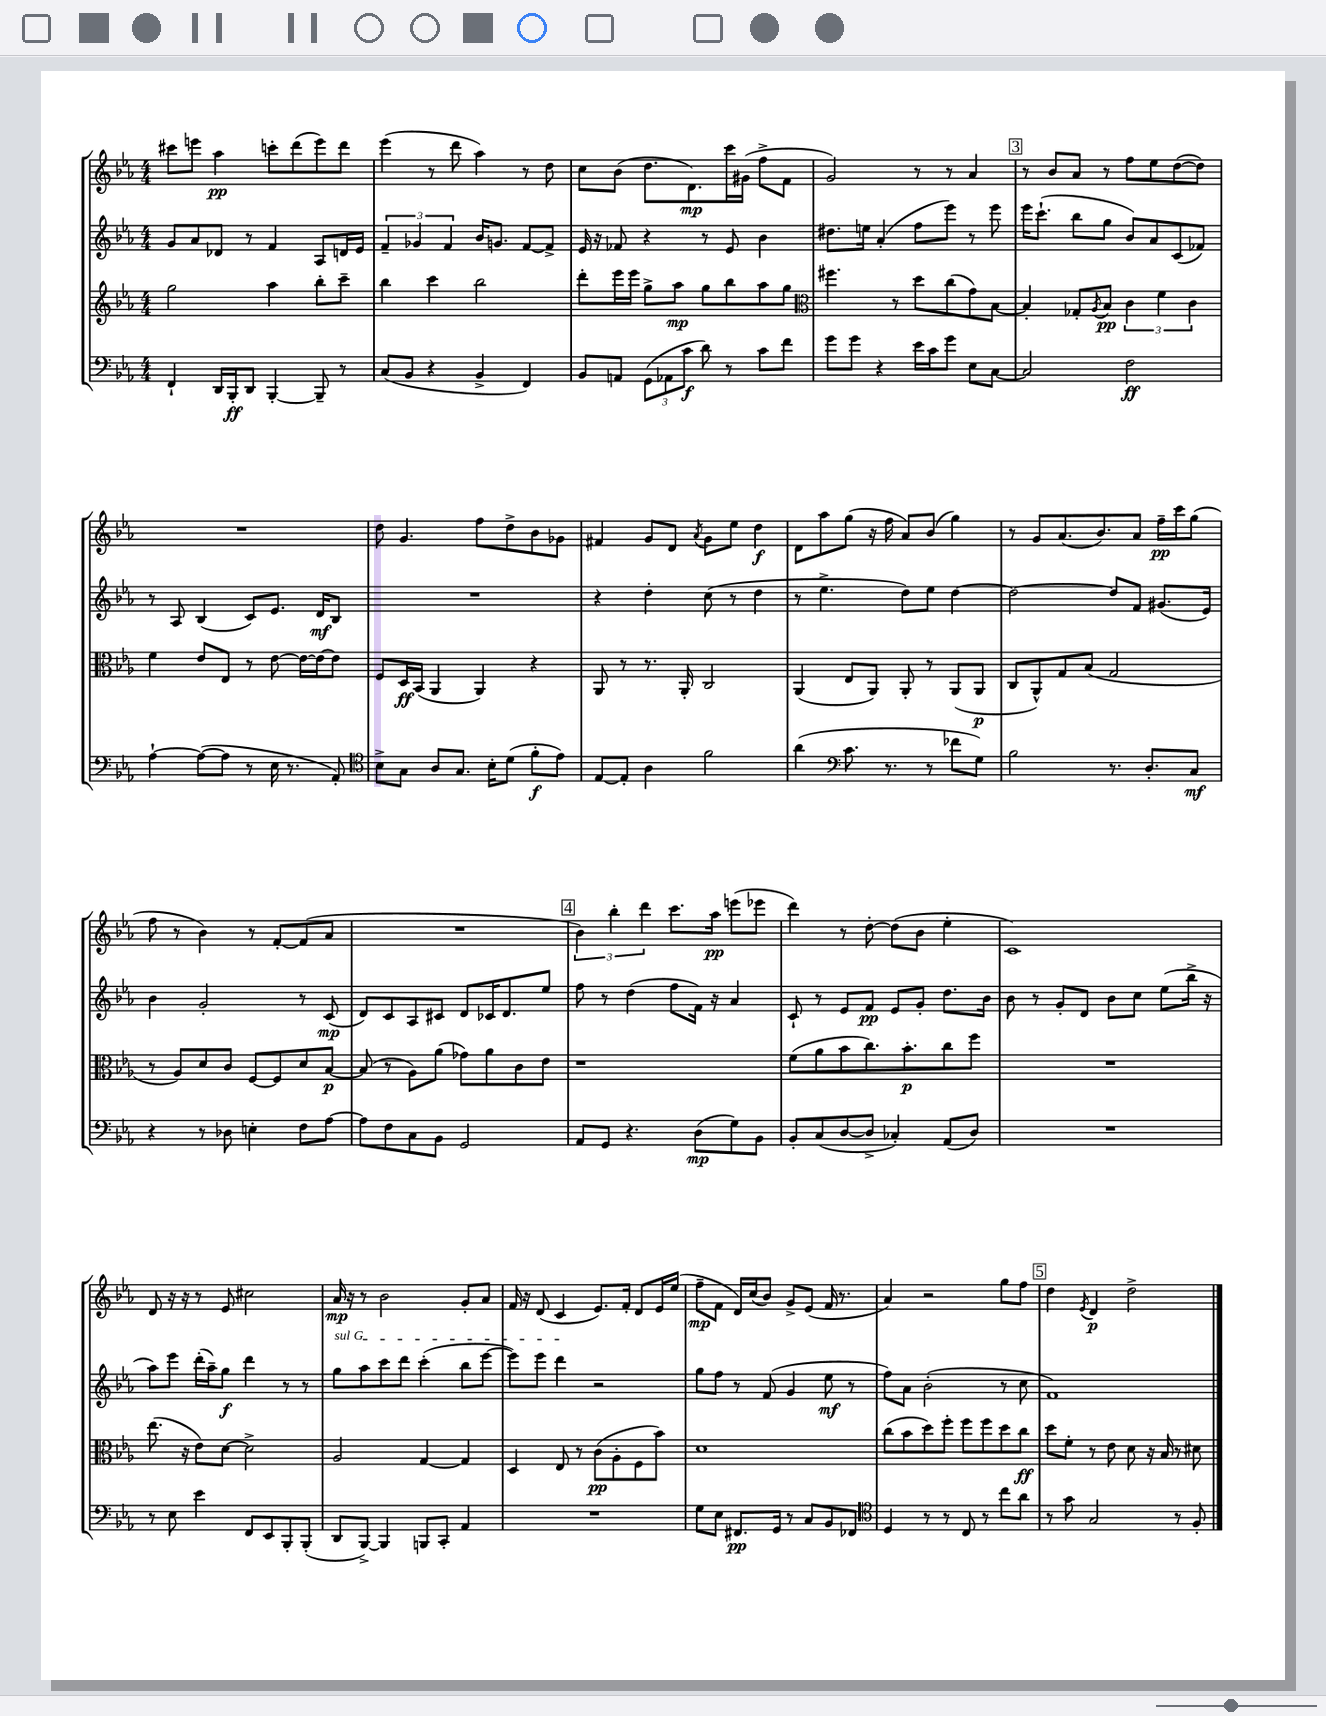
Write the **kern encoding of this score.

**kern	**kern	**kern	**kern
*staff4	*staff3	*staff2	*staff1
*clefF4	*clefG2	*clefG2	*clefG2
*k[b-e-a-]	*k[b-e-a-]	*k[b-e-a-]	*k[b-e-a-]
*M4/4	*M4/4	*M4/4	*M4/4
4FF`/	2gg\	8g/L	8ccc#\L
.	.	8a-/	8eee\J
16DD/LL	.	8d-/J	4aa-\
16BBB-'/J	.	.	.
8DD/J	.	8r	.
[4BBB-'/	4aa-\	4f/	8ccc'\L
.	.	.	(8ddd\
8BBB-~/]	8bb-'\L	8A-/L	8eee\)
8r	8ccc~\J	16d/L	8ddd\J
.	.	16e-/JJ	.
=	=	=	=
(8C/L	4bb-\	6f~/	(4eee-\
8BB-/J	.	.	.
.	.	6g-/	.
4r	4ccc\	.	8r
.	.	6f/	.
.	.	.	8ddd\
4BB-^/	2bb-\	16b-/LK	4aa-\)
.	.	8.g/J	.
4FF/)	.	[8f/L	8r
.	.	8f^/]J	8dd\
=	=	=	=
8BB-/L	8ddd'\L	16e-/	8cc\L
.	.	16r	.
8AA/J	16eee-\L	8f-/	(8b-\J
.	16eee-\JJ	.	.
(12GG\L	8gg^\L	4r	8.dd\L
12AA-\	.	.	.
.	8aa-\J	.	.
12c\J	.	.	.
.	.	.	8.d\)
8d\)	8gg\L	8r	.
8r	8bb-\	8e-/	16ccc\L
.	.	.	(16g#\JJ
8c\L	8aa-\	4b-\	8ff^\L
8f\J	8gg\J	.	8f\J
=	=	=	=
*	*clefC3	*	*
8g\L	4.ff#\	8.dd#\L	2g/)
8g\J	.	.	.
.	.	16ee\Jk	.
4r	.	(4a-'/	.
.	8r	.	.
16e-\LL	8dd\L	8ff\L	8r
16c\J	.	.	.
8g\J	(8cc\	8eee-\J)	8r
8E-\L	8g\)	8r	4a-/
[8C\J	[8B-\J	8eee-\	.
=	=	=	=
2C/]	4B-'/]	16eee-\LK	8r
.	.	(8.ccc`\J	.
.	.	.	8b-/L
.	8G-'/L	8bb-\L	8a-/J
.	8qA-/	.	.
.	8B-/J	8gg\J	8r
2F\	6c\	8b-/L)	8ff\L
.	.	8a-/	8ee-\
.	6f\	.	.
.	.	(8c/	([8dd\
.	6c\	.	.
.	.	8f-/J)	8dd\]J)
=	=	=	=
[4A-`\	4f\	8r	1r
.	.	8A-/	.
(8A-\_L	8e-/L	(4B-/	.
8A-\]J	8E-/J	.	.
8r	8r	8c/L)	.
16E-\	[8e-\	8.e-/J	.
8.r	.	.	.
.	16e-\_LL	.	.
.	16e-\_J	16d/LK	.
8AA-'/)	8e-\]J	8B-/J	.
=	=	=	=
*clefC4	*	*	*
8B-^\L	8F/L	1r	8dd\
8G\J	16D/L	.	4.g/
.	(16BB-/JJ	.	.
8A-/L	4AA-/	.	.
8.G/J	.	.	.
.	4AA-/)	.	8ff\L
16B-'\LK	.	.	.
(8d\J	.	.	8dd^\
8f'\L	4r	.	8b-\
8e-\J)	.	.	8g-\J
=	=	=	=
[8E-/L	8AA-/	4r	4f#/
8E-'/]J	8r	.	.
4A-\	8.r	4dd'\	8g/L
.	.	.	8d/J
.	16AA-'/	.	.
.	.	.	8qa-/
2f\	2C/	(8cc\	8g\L
.	.	8r	8ee-\J
.	.	4dd\	4dd\
=	=	=	=
(4a-\	(4AA-/	8r	8d\L
.	.	4.ee-^\	8aa-\
*clefF4	*	*	*
8.c\	8E-/L	.	(8gg\J
.	8AA-/J)	.	16r
8.r	.	.	16ff\
.	8AA-'/	8dd\L)	8a-/L)
8r	8r	8ee-\J	(8b-/J
8f-\L	(8AA-/L	[4dd\	4gg\)
8G\J)	8AA-/J	.	.
=	=	=	=
2B-\	8C/L	2dd\_	8r
.	8AA-^^/)	.	8g/L
.	8G/	.	(8.a-/
.	(8B-/J	.	.
.	.	.	8.b-/)
8.r	2G/	8dd/]L	.
.	.	8f/J	8a-/J
8.D'/L	.	.	.
.	.	(8.g#/L	16ff~\LL
.	.	.	16ccc\J
8C/J	.	.	(8gg\J
.	.	16e-/Jk)	.
=	=	=	=
4r	8r	4b-\	8ff\
.	8A-/L)	.	8r
8r	8d/	2g'/	4b-\)
8D-\	8c/J	.	.
4E'\	[8F/L	.	8r
.	8F/]	.	[8f'/L
8F\L	8d/	8r	(8f/]
[8A-\J	[8B-/J	(8c/	8a-/J
=	=	=	=
8A-\]L	(8B-/]	8d/L)	1r
8F\	8r	8c/	.
8C\	8A-\L)	8A-/	.
8BB-\J	(8a-\J	8c#/J	.
2GG/	8g-\L)	8d/L	.
.	8a-\	16c-/K	.
.	.	8.d/	.
.	8c\	.	.
.	8e-\J	8ee-/J	.
=	=	=	=
8AA-/L	1r	8ff\	6b-\)
8GG/J	.	8r	.
.	.	.	6bb-'\
4.r	.	(4dd\	.
.	.	.	6ddd\
.	.	8ff\L	8.ccc\L
(8D\L	.	16f\Jk)	.
.	.	16r	16aa-\Jk
8G\)	.	4a-/	(8eee\L
8BB-\J	.	.	8eee-\J
=	=	=	=
8BB-'/L	(8f\L	8c`/	4ddd\)
(8C/	8a-\	8r	.
[8D/	8b-\	8e-/L	8r
8D^/]J	8.cc\)	8f/J	[8dd'\
4C-'/)	.	8e-/L	(8dd\]L
.	8.b-'\	.	.
.	.	8g'/J	8b-\J
(8AA-/L	8cc\	8.dd\L	4ee-'\
8D/J)	8ff\J	.	.
.	.	16b-\Jk	.
=	=	=	=
1r	1r	8b-\	1c)
.	.	8r	.
.	.	8g'/L	.
.	.	8d/J	.
.	.	8b-\L	.
.	.	8cc\J	.
.	.	(8ee-\L	.
.	.	16bb-^\Jk	.
.	.	16r	.
=	=	=	=
8r	(8.ee-\	8aa-\L)	8d/
8E-\	.	8eee-\J	16r
.	16r	.	16r
4e-\	8e-\L)	(16ddd'\LL	8r
.	.	16aa-~\J)	.
.	[8d\J	8gg\J	8e-/
8FF/L	2d^\]	4ddd\	2cc#\
8EE-/	.	.	.
8BBB-'/	.	8r	.
(8BBB-'/J	.	8r	.
=	=	=	=
8DD/L	2A-/	8gg\L	16a-/
.	.	.	16r
[8BBB-^/J)	.	8aa-\	8r
4BBB-/]	.	8ccc\	2b-\
.	.	8ddd\J	.
8BBB/L	[4G/	(4ccc'\	.
8CC'/J	.	.	.
4AA-/	4G/]	8bb-\L	8g'/L
.	.	[8eee-\J	8a-/J
=	=	=	=
1r	4D/	8eee-\]L)	16f/
.	.	.	16r
.	.	8eee-\J	(8d/
.	8E-/	4ddd\	4c/
.	8r	.	.
.	(8c\L	2r	8.e-/L)
.	8A-'\	.	.
.	.	.	16f'/Jk
.	8F\	.	8d/L
.	8b-\J)	.	16e-/L
.	.	.	(16ee-/JJ
=	=	=	=
8G\L	1d	8gg\L	8ff~\L
8E-\J	.	8ff\J	8f\J
8.FF#/L	.	8r	16d/LL)
.	.	.	(16cc/J
.	.	(8f/	8b-/J)
16GG/Jk	.	.	.
8r	.	4g/	8g^/L
8C/L	.	.	(8e-/J
8BB-/	.	8ee-\	16f/
.	.	.	8.r
8FF-/J	.	8r	.
=	=	=	=
*clefC4	*	*	*
4D/	(8cc\L	8ff\L)	4a-/)
.	8b-\	8a-\J	.
8r	8dd\)	(2b-'\	2r
8r	8ff'\J	.	.
8C/	8ff\L	.	.
8r	8ff\	.	.
8cc\L	8dd\	8r	8gg\L
8a-\J	8cc\J	8cc\	8ff\J
=	=	=	=
8r	8dd\L	1f)	4dd\
8g\	8f'\J	.	.
.	.	.	8qe-/
2G/	8r	.	4d/
.	8e-\	.	.
.	8d\	.	2dd^\
.	16r	.	.
.	16B-/	.	.
8r	8r	.	.
8F'/	8d#\	.	.
==	==	==	==
*-	*-	*-	*-
